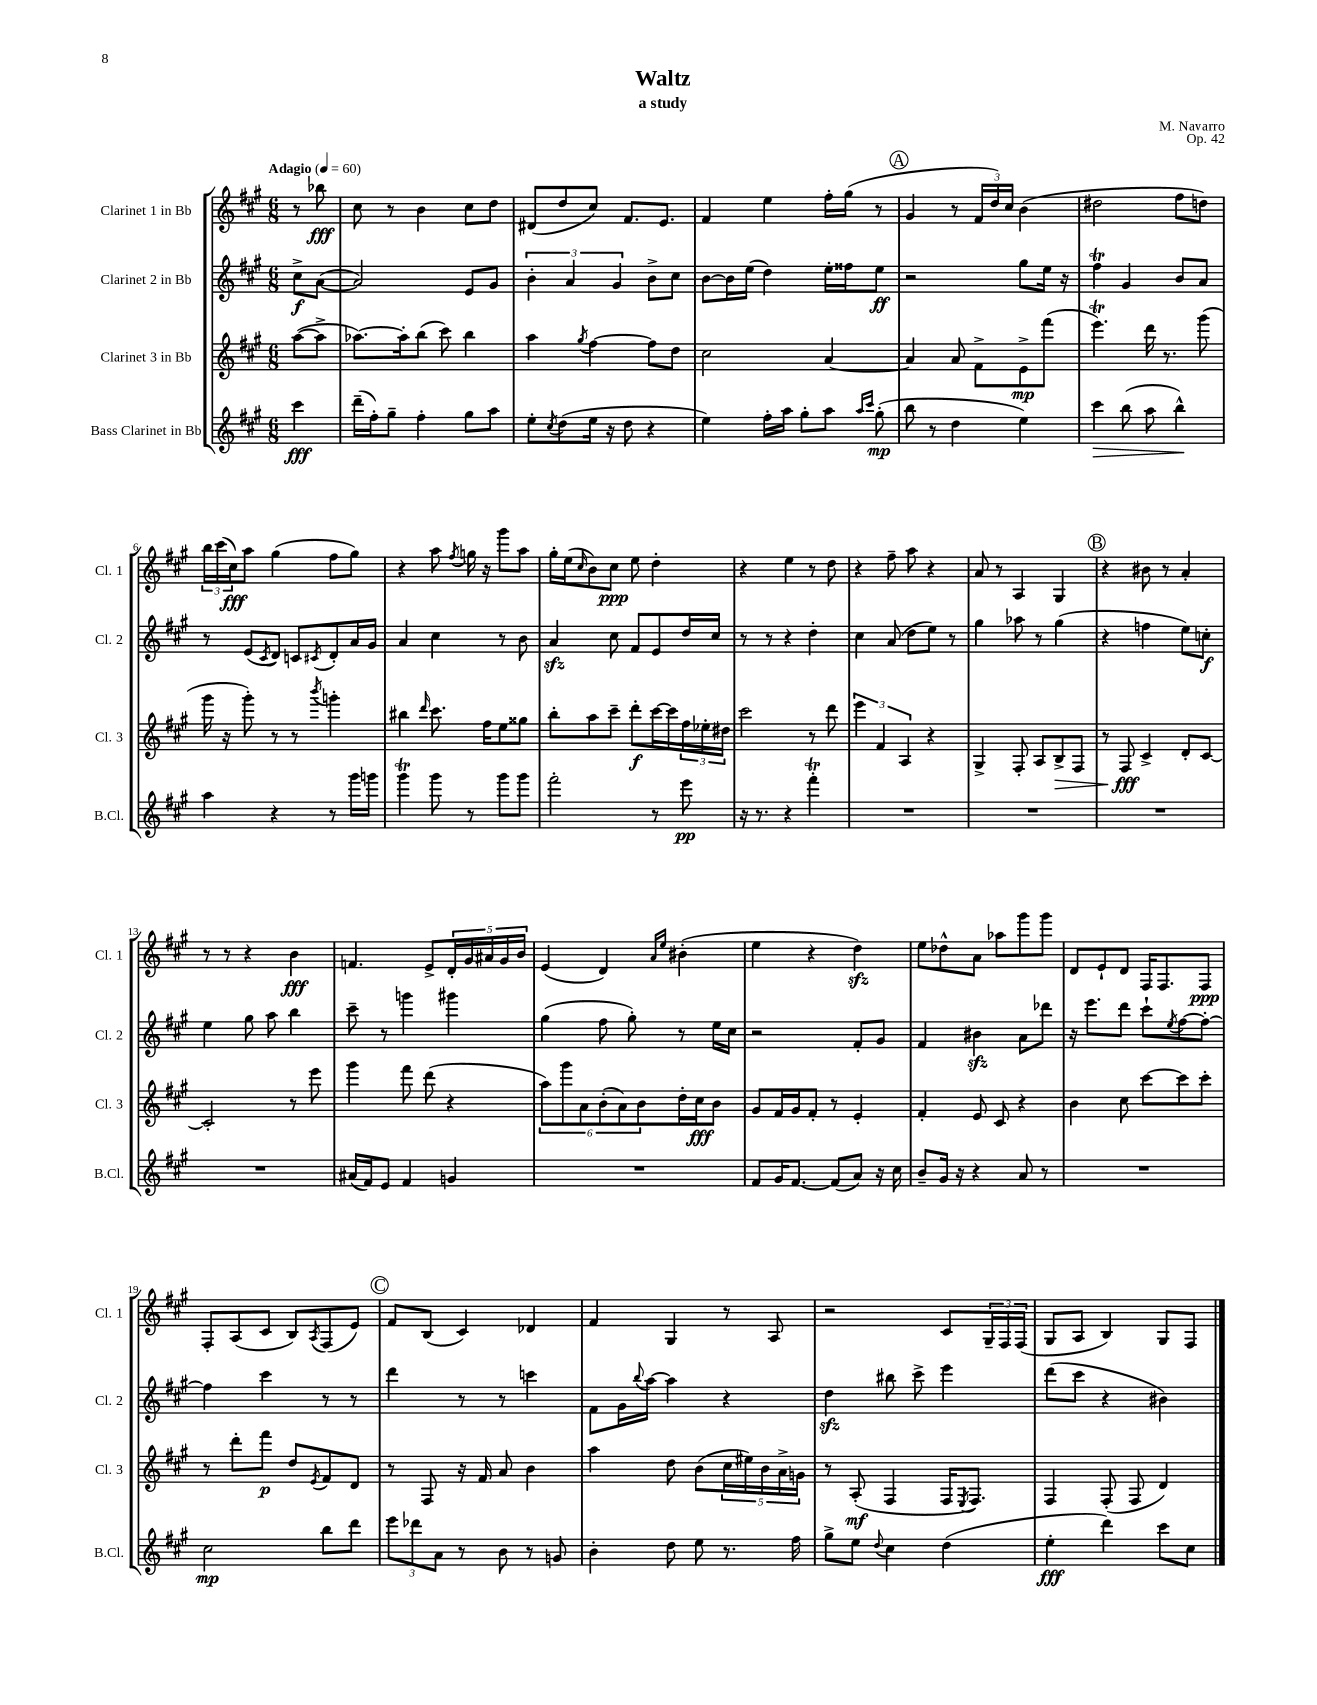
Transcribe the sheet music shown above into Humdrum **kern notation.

**kern	**kern	**kern	**kern
*staff4	*staff3	*staff2	*staff1
*clefG2	*clefG2	*clefG2	*clefG2
*k[f#c#g#]	*k[f#c#g#]	*k[f#c#g#]	*k[f#c#g#]
*M6/8	*M6/8	*M6/8	*M6/8
*MM60	*MM60	*MM60	*MM60
4ccc#	([8aa	8cc#^	8r
.	8aa^]	([8a	8bb-
=	=	=	=
(16ddd~	[8.aa-)	2a])	8cc#
16ff#')	.	.	.
8gg#~	.	.	8r
.	16aa-']	.	.
4ff#'	(8bb	.	4b
.	8ccc#)	.	.
8gg#	4bb	8e	8cc#
8aa	.	8g#	8dd
=	=	=	=
8ee'	4aa	6b'	(8d#
8qcc#	.	.	.
(8dd	.	.	8dd
.	.	6a	.
.	8qgg#	.	.
16ee	[4ff#	.	8cc#)
16r	.	.	.
.	.	6g#	.
8dd	.	.	8.f#
4r	8ff#]	8b^	.
.	.	.	8.e
.	8dd	8cc#	.
=	=	=	=
4ee)	2cc#	[8b	4f#
.	.	16b]	.
.	.	(16ee	.
16ff#'	.	4dd)	4ee
16aa	.	.	.
8gg#'	.	.	.
8aa	[4a	16ee'	16ff#'
.	.	16ff##	(16gg#
16qqaa	.	.	.
16qqccc#	.	.	.
(8gg#'	.	8ee	8r
=	=	=	=
8bb	4a]	2r	4g#
8r	.	.	.
4dd	8a	.	8r
.	8f#^	.	24f#
.	.	.	24dd)
.	.	.	24cc#
4ee)	8e^	8gg#	(4b
.	(8fff#	16ee	.
.	.	16r	.
=	=	=	=
4ccc#	4.eee)	4ff#	2dd#
(8bb	.	4g#	.
8aa	16ddd	.	.
.	8.r	.	.
4bb^^)	.	8b	8ff#
.	(8ggg#	8a	8dd)
=	=	=	=
4aa	16ggg#	8r	24bb
.	.	.	(24ccc#
.	16r	.	.
.	.	.	24cc#)
.	8ggg#')	(8e	8aa
.	.	8qc#	.
4r	8r	8d)	(4gg#
.	8r	8c	.
.	8qbbb	8qc#	.
8r	4ggg'	8d'	8ff#
16ggg#	.	16a	8gg#)
16ggg	.	16g#	.
=	=	=	=
4ggg#	4bb#	4a	4r
.	16qqddd	.	.
8ggg#	8.ccc#	4cc#	8aa
.	.	.	8qff#
8r	.	.	16gg
.	16ff#	.	16r
8ggg#	8ee	8r	8ggg#
8ggg#	8gg##	8b	8aa
=	=	=	=
2fff#'	8bb'	4a	16gg#'
.	.	.	(16ee
.	.	.	16qqcc#
.	8aa	.	8b)
.	8ccc#~	8cc#	8cc#
.	8ddd'	8f#	8ee
8r	[16ccc#	8e	4dd'
.	16ccc#]	.	.
8eee	24ff#	16dd	.
.	24ee-'	.	.
.	.	16cc#	.
.	24dd#	.	.
=	=	=	=
16r	2ccc#	8r	4r
8.r	.	.	.
.	.	8r	.
4r	.	4r	4ee
4fff#'	8r	4dd'	8r
.	8ddd	.	8dd
=	=	=	=
2.r	6eee	4cc#	4r
.	6f#	.	.
.	.	(8a	8ff#~
.	6A	.	.
.	.	8dd	8aa
.	4r	8ee)	4r
.	.	8r	.
=	=	=	=
2.r	4G#^	4gg#	8a
.	.	.	8r
.	8F#'	8aa-	4A
.	8A	8r	.
.	8B^	(4gg#	4G#
.	8F#	.	.
=	=	=	=
2.r	8r	4r	4r
.	8F#	.	.
.	4c#^	4ff	8b#
.	.	.	8r
.	8d'	8ee)	4a'
.	[8c#	8cc'	.
=	=	=	=
2.r	2c#']	4ee	8r
.	.	.	8r
.	.	8gg#	4r
.	.	8aa	.
.	8r	4bb	4b
.	8eee	.	.
=	=	=	=
(16a#	4ggg#	8ccc#~	4.f
16f#)	.	.	.
8e	.	8r	.
4f#	8fff#	4ggg	.
.	(8ddd	.	8e^
4g	4r	4ggg#	20d'
.	.	.	20g#
.	.	.	20a#
.	.	.	20g#
.	.	.	20b
=	=	=	=
2.r	12aa)	(4gg#	(4e
.	12ggg#	.	.
.	12a	.	.
.	(12b'	8ff#	4d)
.	12a)	.	.
.	.	8gg#')	.
.	12b	.	.
.	.	.	16qqa
.	.	.	16qqee
.	16dd'	8r	(4b#'
.	16cc#	.	.
.	8b	16ee	.
.	.	16cc#	.
=	=	=	=
8f#	8g#	2r	4ee
16g#	16f#	.	.
[8.f#	16g#	.	.
.	8f#'	.	4r
(8f#]	8r	.	.
8a)	4e'	8f#'	4dd)
16r	.	8g#	.
16cc#	.	.	.
=	=	=	=
8b~	4f#'	4f#	8ee
16g#	.	.	8dd-^^
16r	.	.	.
4r	8e	4b#	8a
.	8c#	.	8aa-
8a	4r	8a	8ggg#
8r	.	8ddd-	8ggg#
=	=	=	=
2.r	4b	16r	8d
.	.	8.eee	.
.	.	.	8e`
.	8cc#	8ddd	8d
.	[8ccc#	8ccc#`	16F#
.	.	.	8.F#
.	.	8qee	.
.	8ccc#]	[8ff#	.
.	8ccc#'	8ff#'_	8F#
=	=	=	=
2cc#	8r	4ff#]	8F#'
.	8ddd'	.	(8A
.	8fff#	4ccc#	8c#
.	8dd	.	8B)
.	8qe	.	8qA
8bb	8f#	8r	(8F#
8ddd	8d	8r	8e)
=	=	=	=
12eee	8r	4ddd	8f#
12ddd-	.	.	.
.	8F#	.	(8B
12a	.	.	.
8r	16r	8r	4c#)
.	16f#	.	.
8b	8a	8r	.
8r	4b	4ccc	4d-
8g	.	.	.
=	=	=	=
4b'	4aa	8f#	4f#
.	.	16g#	.
.	.	8qqbb	.
.	.	[16aa	.
8dd	8dd	4aa]	4G#
8ee	(8b	.	.
8.r	20cc#	4r	8r
.	20ee#)	.	.
.	20b	.	.
.	.	.	8A
.	20a^	.	.
16ff#	.	.	.
.	20g	.	.
=	=	=	=
8gg#^	8r	4dd	2r
8ee	(8A'	.	.
8qqdd	.	.	.
4cc#	4F#	8bb#	.
.	.	8ccc#^	.
(4dd	16F#	4eee	8c#
.	8qE	.	.
.	8.F#)	.	.
.	.	.	24G#~
.	.	.	24F#
.	.	.	(24F#
=	=	=	=
4ee'	4F#	(8ddd	8G#
.	.	8ccc#	8A
4ddd)	(8F#'	4r	4B)
.	8F#	.	.
8ccc#	4d)	4b#)	8G#
8cc#	.	.	8F#
==	==	==	==
*-	*-	*-	*-
